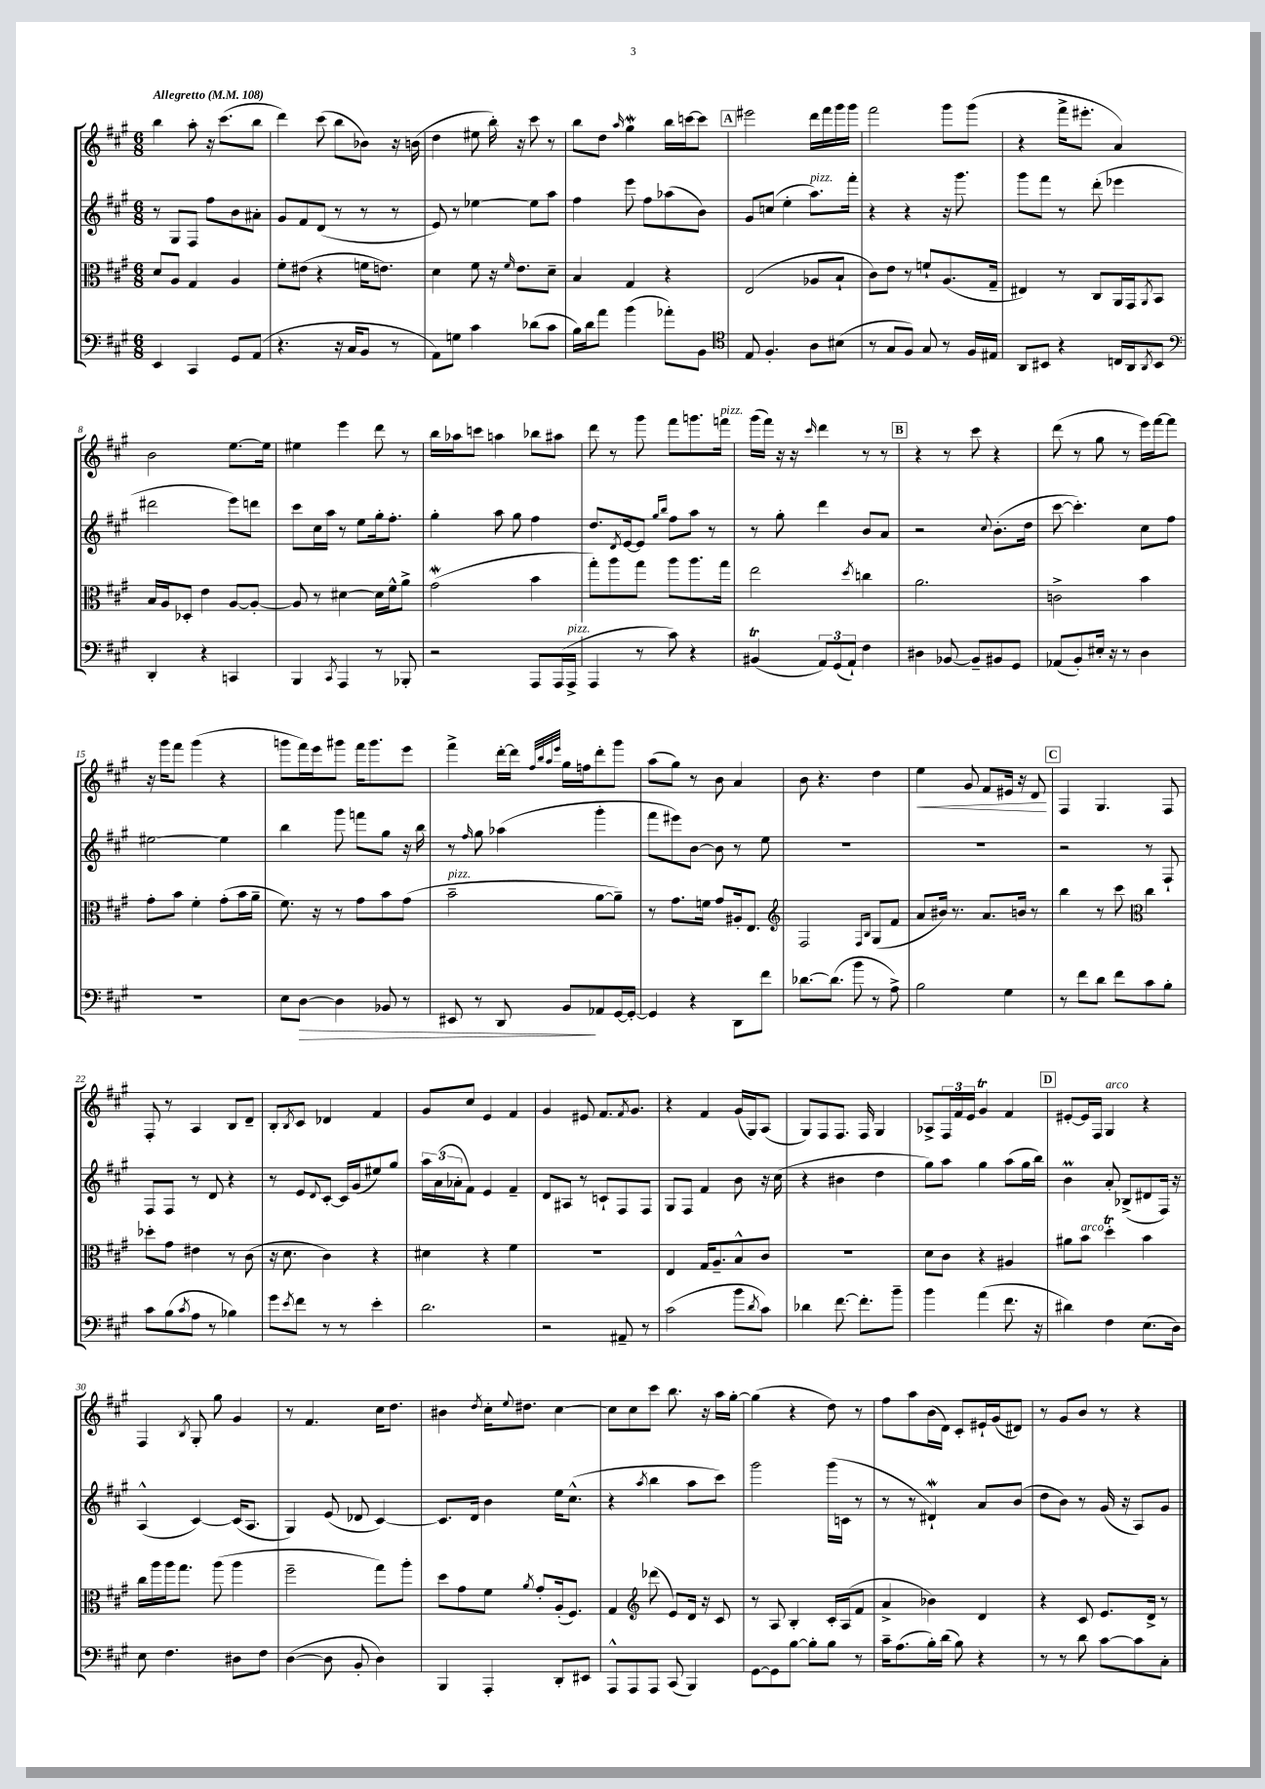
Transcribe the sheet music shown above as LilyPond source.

<<
\new StaffGroup <<
\new Staff = "s0" {
    \clef treble \key a \major \numericTimeSignature \time 6/8 \tempo "Allegretto" 4 = 108
    b''4 a''8-. r16 cis'''8.( b''8 |
    d'''4) cis'''8( b''8 bes'8) r16 b'16( |
    d''4 eis''8 b''16-.) r16 cis'''8 r8 |
    b''8 d''8 \grace { a''16 } gis''4\mordent b''16 c'''16~ c'''8 |
    \mark \markup { \box "A" } eis'''2 d'''16 fis'''16 gis'''16 gis'''16 |
    fis'''2 gis'''8 gis'''8( |
    r4 fis'''16-> eis'''8.-. a'4) |
    b'2 e''8.~ e''16 |
    eis''4 e'''4 d'''8 r8 |
    b''16 aes''16 c'''8 a''4 bes''8 ais''8 |
    d'''8 r8 gis'''8 fis'''8 g'''8. f'''16^\markup { \italic "pizz." } |
    gis'''16( fis'''16) r16 r16 \grace { cis'''16 } d'''4 r8 r8 |
    \mark \markup { \box "B" } r4 r8 cis'''8 r4 |
    d'''8( r8 gis''8 r8 e'''16) fis'''16~ fis'''8 |
    r16 gis'''16 fis'''8 gis'''4( r4 |
    g'''8 fis'''16) e'''16 gis'''8 fis'''16 gis'''8. e'''8 |
    fis'''4-> d'''16~-. d'''16 \grace { fis''32 b''32 a''32 e'''32 } gis''16 f''16 d'''8-. gis'''8 |
    a''8( gis''8) r8 b'8 a'4 |
    b'8 r4. d''4 |
    e''4\< gis'8 fis'8 eis'16 r16 d'8\! |
    \mark \markup { \box "C" } fis4 gis4. fis8 |
    fis8-. r8 a4 b8 d'8-- |
    b8-. \acciaccatura { b8 } cis'8 des'4 fis'4 |
    gis'8 cis''8 e'4 fis'4 |
    gis'4 eis'8 fis'8. \acciaccatura { fis'8 } gis'8. |
    r4 fis'4 gis'16( gis16) a8( |
    gis8) fis8 fis8. fis16 gis4 |
    aes8-> \tuplet 3/2 { fis16 fis'16 e'16 } gis'4\trill fis'4 |
    \mark \markup { \box "D" } eis'8~-. eis'16 fis16 gis4^\markup { \italic "arco" } r4 |
    fis4 \acciaccatura { b8 } gis8-. gis''8 gis'4 |
    r8 fis'4. cis''16 d''8. |
    bis'4 \acciaccatura { d''8 } cis''16-. \appoggiatura { e''8 } dis''8. cis''4~ |
    cis''8 cis''8 cis'''8 b''8. r16 a''16 gis''16~-. |
    gis''4( r4 d''8) r8 |
    fis''8 a''8 b'16( d'16) cis'8-. eis'16-! gis'16( dis'8) |
    r8 gis'8 b'8 r8 r4 \bar "|." |
}
\new Staff = "s1" {
    \clef treble \key a \major \numericTimeSignature \time 6/8
    r8 gis8 fis8 fis''8 b'8 ais'8-. |
    gis'8 fis'8 d'8( r8 r8 r8 |
    e'8) r8 ees''4~ ees''8 a''8 |
    fis''4 e'''8 fis''8 aes''8( b'8) |
    \mark \markup { \box "A" } gis'8 c''8( e''4-. a''8.^\markup { \italic "pizz." }) fis'''16-. |
    r4 r4 r16 gis'''8. |
    gis'''8 fis'''8 r8 d'''8-.( ees'''4 |
    dis'''2 e'''8) d'''8 |
    cis'''8 cis''16 a''16 r8 e''8 gis''16-. fis''8.-. |
    gis''4-. a''8 gis''8 fis''4 |
    d''8. \acciaccatura { d'8 } e'16~ e'8 \grace { gis''16 b''16 } fis''8 a''8 r8 |
    r8 gis''8-. d'''4 b'8 a'8 |
    \mark \markup { \box "B" } r2 \appoggiatura { cis''8 } b'8.-.( d''16 |
    cis'''8~ cis'''4.-.) cis''8 fis''8 |
    eis''2~ eis''4 |
    b''4 gis'''8 f'''8 gis''8 r16 b''16 |
    r8 \grace { fis''16 } gis''8 aes''4( gis'''4-. |
    fis'''8 eis'''8) b'8~ b'8 r8 e''8 |
    R2. |
    R2. |
    \mark \markup { \box "C" } r2 r8 fis8-! |
    fis8 fis8 r8 d'8 r4 |
    r8 e'8 \appoggiatura { d'8 } cis'8~-. cis'16 gis'16( eis''8) gis''8 |
    \tuplet 3/2 { a''16 a'16( aes'16-. } fis'8) e'4 fis'4-- |
    d'8 ais8 r8 c'8-! fis8 fis8 |
    gis8 fis8 fis'4 b'8 r16 cis''16( |
    r4 bis'4 d''4 |
    gis''8) a''8 gis''4 a''8( gis''16 b''16) |
    \mark \markup { \box "D" } b'4\prall a'8-. bes8->( dis'8 fis16) r16 |
    a4-^( cis'4~) cis'16( a8. |
    gis4) e'8( des'8 cis'4~) |
    cis'8. d'16 b'4 e''16 cis''8.-^( |
    r4 \acciaccatura { a''8 } b''4 a''8 cis'''8) |
    gis'''2 gis'''16( c'16 r8 |
    r8 r8 dis'4-!\mordent) a'8 b'8( |
    d''8 b'8) r8 gis'16( r16 a8) gis'8 \bar "|." |
}
\new Staff = "s2" {
    \clef alto \key a \major \numericTimeSignature \time 6/8
    d'8 a8 gis4 a4 |
    fis'8-. eis'8( r4 f'16 e'8.) |
    d'4 fis'8 r16 \grace { fis'16 } e'8. d'8-- |
    b4 gis4 r4 |
    \mark \markup { \box "A" } e2( aes8 b8-! |
    cis'8) e'8 r8 f'8-! a8.( gis16-- |
    eis4) r8 cis8 a,16 gis,16 \acciaccatura { a,8 } b,8 |
    b16 a16 des8-. e'4 a8~ a8~-. |
    a8 r8 dis'4~ dis'16 fis'16-^ a'8-> |
    gis'2\mordent( b'4 |
    gis''8-.) a''8 gis''8 a''8 a''8. gis''16 |
    e''2 \acciaccatura { d''8 } c''4 |
    \mark \markup { \box "B" } a'2. |
    c'2-> b'4 |
    gis'8-. b'8 fis'4-. gis'8-.( b'16 a'16-- |
    fis'8.) r16 r8 gis'8 b'8 gis'8( |
    b'2--^\markup { \italic "pizz." } a'8~ a'8--) |
    r8 gis'8. f'16 gis'8 ais16-. e8. |
    \clef treble fis2 \grace { fis16 b16 } gis8( fis'8 |
    a'8 bis'16) r8. a'8. b'16 r8 |
    \mark \markup { \box "C" } b''4 r8 cis'''8 \clef alto cis''4 |
    des''8-. gis'8 eis'4 r8 cis'8( |
    r16 d'8. cis'4) r4 |
    dis'4 r4 fis'4 |
    R2. |
    e4 gis16 a8.-- b8-^ cis'8 |
    R2. |
    d'8 cis'8 r4 ais4 |
    \mark \markup { \box "D" } ais'8 b'8^\markup { \italic "arco" } d''4-.\trill b'4 |
    cis''16 a''16 a''16 gis''8. a''8( a''4 |
    fis''2-- gis''8) a''8-. |
    d''8 gis'8 fis'8 \acciaccatura { a'8 } gis'8-. a16-.( fis8.) |
    gis4 \clef treble des'''8( e'8) d'16 r16 cis'8 |
    r8 a8 b4-. cis'16-. a16( fis'8 |
    a'4-> bes'4) d'4 |
    r4 cis'8 e'8. d'16-> r8 \bar "|." |
}
\new Staff = "s3" {
    \clef bass \key a \major \numericTimeSignature \time 6/8
    e,4 cis,4 gis,8 a,8( |
    r4. r16 cis16 b,8 r8 |
    a,8) g8 cis'4 des'8( cis'8 |
    b16) d'16 a'8 b'4( aes'8-.) b,8 |
    \mark \markup { \box "A" } \clef tenor e8 fis4.-. a8 bis8( |
    r8 gis8 fis8) gis8 r8 fis16 eis16 |
    a,8 bis,8 r4 c16 a,16 \acciaccatura { a,8 } bis,8 |
    \clef bass d,4-. r4 c,4 |
    b,,4 \acciaccatura { cis,8 } a,,4 r8 bes,,8-. |
    r2 a,,8 a,,16( a,,16->^\markup { \italic "pizz." } |
    a,,4 r8 cis'8) r4 |
    bis,4\trill( \tuplet 3/2 { a,8) gis,8( a,8-!) } fis4 |
    \mark \markup { \box "B" } dis4 bes,8~ bes,8-- bis,8 gis,8 |
    aes,8( b,8-.) eis16-. r16 r8 d4 |
    R2. |
    e8 d8~\> d4 bes,8 r8 |
    eis,8 r8 d,8 b,8\! aes,8 gis,16~ gis,16~-. |
    gis,4 r4 d,8 fis'8 |
    des'8.~ des'8.( b'8 r8 a8->) |
    b2 gis4 |
    \mark \markup { \box "C" } r8 fis'8 d'8 fis'8 cis'8 b8-. |
    cis'8 b8( \acciaccatura { cis'8 } a8 r8 bes4) |
    gis'8 \acciaccatura { e'8 } fis'8 r8 r8 e'4-. |
    d'2. |
    r2 ais,8-- r8 |
    cis'2( b'8 \acciaccatura { d'8 } cis'8) |
    des'4 fis'8.~ fis'8.-. b'8-- |
    b'4 a'4( fis'8. r16 |
    \mark \markup { \box "D" } dis'4) fis4 e8.( d16) |
    e8 fis4. dis8 fis8 |
    d4~( d8 b,8-. d4) |
    b,,4 a,,4-. d,8-. eis,8 |
    a,,8-^ a,,8 a,,8 cis,8( b,,4) |
    gis,8~ gis,8 b8~ b8-. b8 r8 |
    cis'16-- a8.( b16-.) d'16( b8) r4 |
    r8 r8 d'8 cis'8~ cis'8 cis8-. \bar "|." |
}
>>
>>
